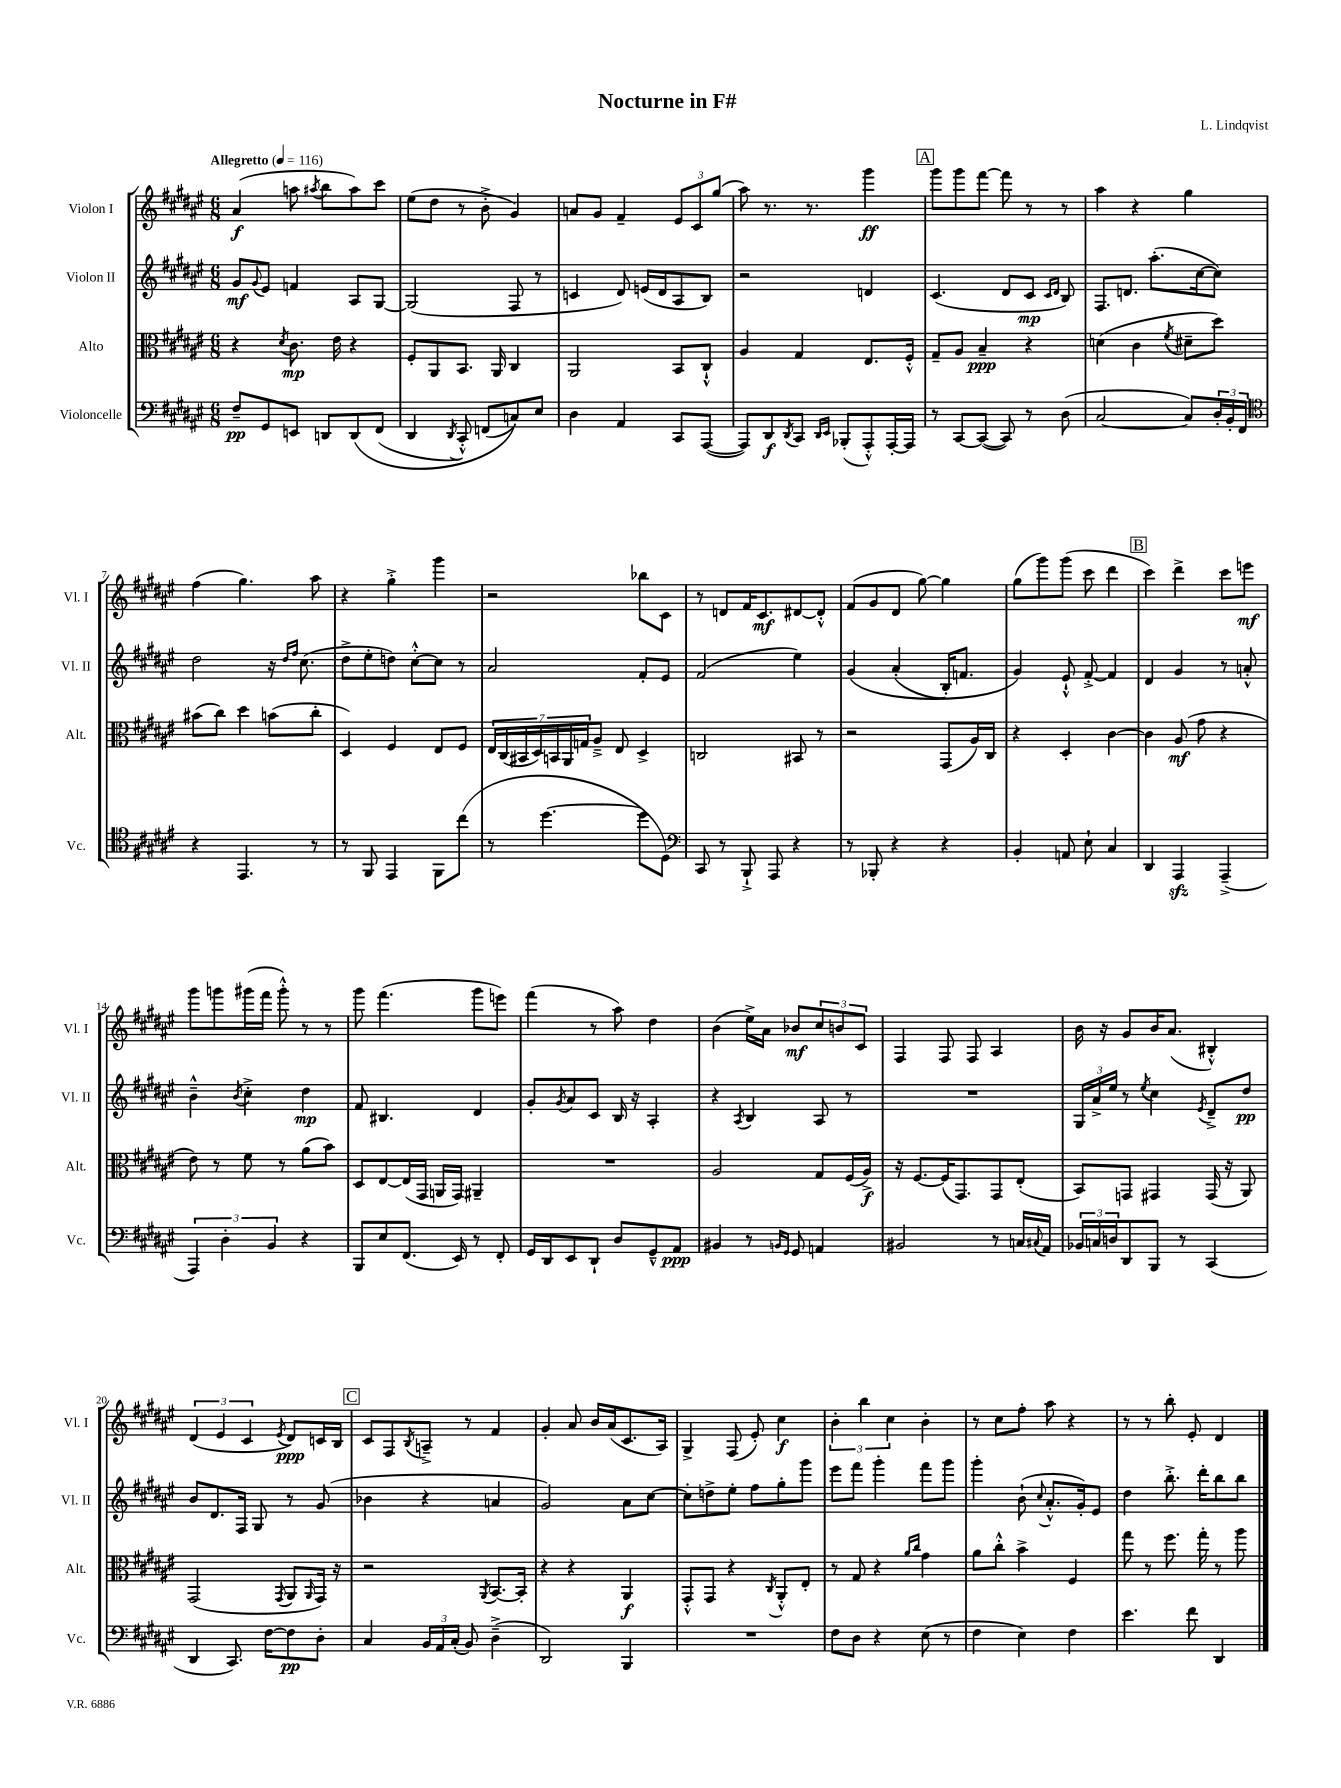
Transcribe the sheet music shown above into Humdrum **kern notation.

**kern	**dynam	**kern	**dynam	**kern	**dynam	**kern	**dynam
*part4	*part4	*part3	*part3	*part2	*part2	*part1	*part1
*staff4	*staff4	*staff3	*staff3	*staff2	*staff2	*staff1	*staff1
*I"Violoncelle	*	*I"Alto	*	*I"Violon II	*	*I"Violon I	*
*I'Vc.	*	*I'Alt.	*	*I'Vl. II	*	*I'Vl. I	*
*clefF4	*	*clefC3	*	*clefG2	*	*clefG2	*
*k[f#c#g#d#a#e#]	*	*k[f#c#g#d#a#e#]	*	*k[f#c#g#d#a#e#]	*	*k[f#c#g#d#a#e#]	*
*M6/8	*	*M6/8	*	*M6/8	*	*M6/8	*
*MM116	*	*MM116	*	*MM116	*	*MM116	*
=1	=1	=1	=1	=1	=1	=1	=1
!	!	!	!	!	!	!LO:TX:a:B:t=Allegretto	!
8F#~/L	pp	4r	.	8g#/L	mf	(4a#/	f
.	.	.	.	8qqg#/	.	.	.
8GG#/	.	.	.	8e#/J	.	.	.
.	.	8qd#/	.	.	.	.	.
8EEn/J	.	8.c#\	mp	4fn/	.	8aan\	.
.	.	.	.	.	.	8qaa#X/	.
8DDn/L	.	.	.	.	.	8bb\L	.
.	.	16e#\	.	.	.	.	.
(8DD/	.	4r	.	8A#/L	.	8aa#\)	.
(8FF#/J	.	.	.	[8G#/J	.	8ccc#\J	.
=2	=2	=2	=2	=2	=2	=2	=2
4DD#/	.	8F#'/L	.	(2G#/]	.	(8ee#\L	.
.	.	8AA#/	.	.	.	8dd#\J	.
8qDD#/	.	.	.	.	.	.	.
8CC#'^^/)	.	8.BB/J	.	.	.	8r	.
(8FFn/L	.	.	.	.	.	8b'^\	.
.	.	16AA#/	.	.	.	.	.
8Cn/))	.	4C#/	.	8F#/	.	4g#/)	.
8E#/J	.	.	.	8r	.	.	.
=3	=3	=3	=3	=3	=3	=3	=3
4D#\	.	2AA#/	.	4cn/	.	8an/L	.
.	.	.	.	.	.	8g#/J	.
4AA#/	.	.	.	8d#/)	.	4f#~/	.
.	.	.	.	(16en/LL	.	.	.
.	.	.	.	16d#/J	.	.	.
8CC#/L	.	8BB/L	.	8A#/	.	12e#/L	.
.	.	.	.	.	.	12c#/	.
([8AAA#/J	.	8C#`^^/J	.	8B/J)	.	.	.
.	.	.	.	.	.	(12gg#/J	.
=4	=4	=4	=4	=4	=4	=4	=4
8AAA#/L])	.	4A#/	.	2r	.	8aa#\)	.
8DD#/	f	.	.	.	.	8.r	.
8qDD#/	.	.	.	.	.	.	.
8CC#/J	.	4G#/	.	.	.	.	.
.	.	.	.	.	.	8.r	.
16qqDD#/LL	.	.	.	.	.	.	.
16qqEE#/JJ	.	.	.	.	.	.	.
(8BBB-X'/L	.	.	.	.	.	.	.
8AAA#'^^/)	.	8.E#/L	.	4dn/	.	4ggg#\	ff
[16AAA#'/L	.	.	.	.	.	.	.
16AAA#/JJ]	.	16F#'^^/Jk	.	.	.	.	.
!!LO:REH:place=s1:t=A
=5	=5	=5	=5	=5	=5	=5	=5
8r	.	8G#~/L	.	(4.c#/	.	8ggg#\L	.
[8CC#/L	.	8A#/J	.	.	.	8ggg#\	.
(8CC#/J_	.	4B~/	ppp	.	.	[8fff#\J	.
8CC#/])	.	.	.	8d#/L	.	8fff#\]	.
8r	.	4r	.	8c#/J	mp	8r	.
.	.	.	.	16qqc#/LL	.	.	.
.	.	.	.	16qqd#/JJ	.	.	.
(8D#\	.	.	.	8B/)	.	8r	.
=6	=6	=6	=6	=6	=6	=6	=6
[2C#/	.	(4dn\	.	8.F#/L	.	4aa#\	.
.	.	.	.	8.dn/J	.	.	.
.	.	4c#\	.	.	.	4r	.
.	.	.	.	(8.aa#'\L	.	.	.
.	.	8qf#/	.	.	.	.	.
8C#/L])	.	8d#X~\L	.	.	.	4gg#\	.
.	.	.	.	[16cc#\k	.	.	.
24D#'/L	.	8dd#\J)	.	8cc#\J])	.	.	.
24BB'/	.	.	.	.	.	.	.
24FF#/JJ	.	.	.	.	.	.	.
!!LO:LB:g=z
=7	=7	=7	=7	=7	=7	=7	=7
*clefC4	*	*	*	*	*	*	*
4r	.	(8b#X\L	.	2dd#\	.	(4ff#\	.
.	.	8cc#\J)	.	.	.	.	.
4.EE#/	.	4dd#\	.	.	.	4.gg#\)	.
.	.	(8bn\L	.	16r	.	.	.
.	.	.	.	16qqdd#/LL	.	.	.
.	.	.	.	16qqff#/JJ	.	.	.
.	.	.	.	(8.cc#\	.	.	.
8r	.	8cc#'\J	.	.	.	8aa#\	.
=8	=8	=8	=8	=8	=8	=8	=8
8r	.	4D#/)	.	8dd#^\L	.	4r	.
8FF#/	.	.	.	8ee#'\	.	.	.
4EE#/	.	4F#/	.	8ddn\J)	.	4gg#'^\	.
.	.	.	.	[8cc#'^^\L	.	.	.
8FF#\L	.	8E#/L	.	8cc#\J]	.	4ggg#\	.
(8cc#\J	.	8F#/J	.	8r	.	.	.
=9	=9	=9	=9	=9	=9	=9	=9
8r	.	28E#/LL	.	2a#/	.	2r	.
.	.	(28C#/	.	.	.	.	.
.	.	28BB#X/	.	.	.	.	.
.	.	28D#/)	.	.	.	.	.
[4.dd#\	.	.	.	.	.	.	.
.	.	28BBn/	.	.	.	.	.
.	.	28AA#/	.	.	.	.	.
.	.	28Gn/J	.	.	.	.	.
.	.	8A#~^/J	.	.	.	.	.
.	.	8E#/	.	.	.	.	.
8dd#\L]	.	4D#^/	.	8f#'/L	.	8bb-X\L	.
8D#\J)	.	.	.	8e#/J	.	8c#\J	.
=10	=10	=10	=10	=10	=10	=10	=10
*clefF4	*	*	*	*	*	*	*
8CC#/	.	2Cn/	.	(2f#/	.	8r	.
8r	.	.	.	.	.	8dn/L	.
8BBB`^/	.	.	.	.	.	16f#/K	.
.	.	.	.	.	.	8.c#/	mf
8AAA#/	.	.	.	.	.	.	.
4r	.	8BB#X/	.	4ee#\)	.	[8d#X/	.
.	.	8r	.	.	.	8d#'^^/J]	.
=11	=11	=11	=11	=11	=11	=11	=11
8r	.	2r	.	(4g#/	.	(8f#/L	.
8BBB-X'/	.	.	.	.	.	8g#/	.
4r	.	.	.	(4a#'/	.	8d#/J	.
.	.	.	.	.	.	[8gg#\)	.
4r	.	(8GG#/L	.	16B'/KL)	.	4gg#\]	.
.	.	.	.	8.fn/J	.	.	.
.	.	16A#/L)	.	.	.	.	.
.	.	16C#/JJ	.	.	.	.	.
=12	=12	=12	=12	=12	=12	=12	=12
4BB'/	.	4r	.	4g#/)	.	(8gg#\L	.
.	.	.	.	.	.	8ggg#\)	.
8AAn/	.	4D#'/	.	8e#`^^/	.	(8ggg#\J	.
8E#`\	.	.	.	[8f#'^/	.	8ccc#\	.
4C#/	.	[4c#\	.	4f#/]	.	4ddd#\	.
!!LO:REH:place=s1:t=B
=13	=13	=13	=13	=13	=13	=13	=13
4DD#/	.	4c#\]	.	4d#/	.	4ccc#\)	.
4AAA#zz/	.	(8A#/	mf	4g#/	.	4ddd#^\	.
.	.	8g#\	.	.	.	.	.
(4AAA#~^/	.	4r	.	8r	.	8ccc#\L	.
.	.	.	.	8an'^^/	.	8eeen\J	mf
!!LO:LB:g=z
=14	=14	=14	=14	=14	=14	=14	=14
6AAA#/)	.	8e#\)	.	4b~^^\	.	8ggg#\L	.
.	.	8r	.	.	.	8gggn\	.
6D#'\	.	.	.	.	.	.	.
.	.	.	.	8qb/	.	.	.
.	.	8f#\	.	4cc#'^\	.	(16ggg#X\L	.
.	.	.	.	.	.	16fff#\JJ	.
6BB/	.	.	.	.	.	.	.
.	.	8r	.	.	.	8ggg#'^^\)	.
4r	.	(8a#\L	.	4dd#\	mp	8r	.
.	.	8b\J)	.	.	.	8r	.
=15	=15	=15	=15	=15	=15	=15	=15
8BBB/L	.	8D#/L	.	8f#/	.	8ggg#\	.
8E#/	.	[8E#/	.	4.B#X/	.	(4.fff#\	.
(8.FF#/J	.	(16E#/L]	.	.	.	.	.
.	.	16GG#/JJ	.	.	.	.	.
.	.	16AAn/LL	.	.	.	.	.
16EE#/)	.	16GG#/JJ)	.	.	.	.	.
8r	.	4AA#X~/	.	4d#/	.	8ggg#\L	.
8FF#'/	.	.	.	.	.	8eeen\J)	.
=16	=16	=16	=16	=16	=16	=16	=16
16GG#/LL	.	2.r	.	8g#'/L	.	(4fff#\	.
16DD#/J	.	.	.	.	.	.	.
.	.	.	.	8qg#/	.	.	.
8EE#/	.	.	.	8a#/	.	.	.
8DD#`/J	.	.	.	8c#/J	.	8r	.
8D#/L	.	.	.	16B/	.	8aa#\)	.
.	.	.	.	16r	.	.	.
8GG#~^^/	.	.	.	4A#'/	.	4dd#\	.
8AA#/J	ppp	.	.	.	.	.	.
=17	=17	=17	=17	=17	=17	=17	=17
4BB#X/	.	2A#/	.	4r	.	(4b\	.
.	.	.	.	8qA#/	.	.	.
8r	.	.	.	4B/	.	16ee#^\LL)	.
.	.	.	.	.	.	16a#\JJ	.
16qqBBn/LL	.	.	.	.	.	.	.
16qqGG#/JJ	.	.	.	.	.	.	.
8GG#/	.	.	.	.	.	8b-X/L	mf
4AAn/	.	8G#/L	.	8A#/	.	12cc#/	.
.	.	.	.	.	.	12bn/	.
.	.	(16F#/L	.	8r	.	.	.
.	.	.	.	.	.	12c#/J	.
.	.	16A#^/JJ)	f	.	.	.	.
=18	=18	=18	=18	=18	=18	=18	=18
2BB#X/	.	16r	.	2.r	.	4F#/	.
.	.	[8.F#/L	.	.	.	.	.
.	.	(16F#/K]	.	.	.	8F#/	.
.	.	8.GG#/)	.	.	.	.	.
.	.	.	.	.	.	8F#/	.
8r	.	8GG#/	.	.	.	4A#/	.
16Cn/LL	.	(8E#'/J	.	.	.	.	.
8qqC#X/	.	.	.	.	.	.	.
16AA#/JJ	.	.	.	.	.	.	.
=19	=19	=19	=19	=19	=19	=19	=19
24BB-X/LL	.	8BB/L)	.	24G#/LL	.	16b\	.
24Cn/	.	.	.	24a#^/	.	.	.
.	.	.	.	.	.	16r	.
24Dn/J	.	.	.	24ee#/JJ	.	.	.
8DD#/	.	8GGn/J	.	8r	.	8g#/L	.
.	.	.	.	8qee#/	.	.	.
8BBB/J	.	4GG#X/	.	4cc#\	.	16b/K	.
.	.	.	.	.	.	(8.a#/J	.
8r	.	.	.	.	.	.	.
.	.	.	.	8qe#/	.	.	.
(4CC#/	.	(16GG#/	.	8d#~^/L	.	4B#X'^^/)	.
.	.	16r	.	.	.	.	.
.	.	8AA#/)	.	8dd#/J	pp	.	.
!!LO:LB:g=z
=20	=20	=20	=20	=20	=20	=20	=20
4DD#/	.	(2GG#/	.	8b/L	.	(6d#/	.
.	.	.	.	8.d#/	.	.	.
.	.	.	.	.	.	6e#/	.
8.CC#/)	.	.	.	.	.	.	.
.	.	.	.	16F#/Jk	.	.	.
.	.	.	.	.	.	6c#/	.
.	.	.	.	8G#/	.	.	.
[16F#\KL	.	.	.	.	.	.	.
.	.	8qGG#/	.	.	.	8qe#/	.
8F#\]	pp	8AA#/L	.	8r	.	8d#/L)	ppp
.	.	16qqAA#/	.	.	.	.	.
8D#'\J	.	16GG#/Jk)	.	(8g#/	.	16cn/L	.
.	.	16r	.	.	.	16B/JJ	.
!!LO:REH:place=s1:t=C
=21	=21	=21	=21	=21	=21	=21	=21
4C#/	.	2r	.	4b-X\	.	8c#/L	.
.	.	.	.	.	.	8F#/	.
.	.	.	.	.	.	8qB/	.
24BB/LL	.	.	.	4r	.	8An~^/J	.
24AA#/	.	.	.	.	.	.	.
(24C#'/JJ	.	.	.	.	.	.	.
8BB/)	.	.	.	.	.	8r	.
.	.	8qAA#/	.	.	.	.	.
(4D#~^\	.	[8.BB/L	.	4an/	.	4f#/	.
.	.	16BB'/Jk]	.	.	.	.	.
=22	=22	=22	=22	=22	=22	=22	=22
2DD#/)	.	4r	.	2g#/)	.	4g#'/	.
.	.	4r	.	.	.	8a#/	.
.	.	.	.	.	.	16b/LL	.
.	.	.	.	.	.	(16a#/J	.
4BBB/	.	4AA#/	f	8a#\L	.	8.c#/	.
.	.	.	.	[8cc#\J	.	.	.
.	.	.	.	.	.	16A#/Jk)	.
=23	=23	=23	=23	=23	=23	=23	=23
2.r	.	8GG#'^^/L	.	8cc#'\L]	.	4G#^/	.
.	.	8GG#/J	.	8ddn^\	.	.	.
.	.	4r	.	8ee#'\J	.	(8F#/	.
.	.	.	.	8ff#\L	.	8e#'/)	.
.	.	8qC#/	.	.	.	.	.
.	.	8AA#'^^/L	.	8gg#'\	.	4cc#\	f
.	.	8E#'/J	.	8ggg#\J	.	.	.
=24	=24	=24	=24	=24	=24	=24	=24
8F#\L	.	8r	.	8eee#\L	.	6b'\	.
8D#\J	.	8G#/	.	8fff#\J	.	.	.
.	.	.	.	.	.	6bb\	.
4r	.	4r	.	4ggg#'\	.	.	.
.	.	.	.	.	.	6cc#\	.
.	.	16qqa#/LL	.	.	.	.	.
.	.	16qqcc#/JJ	.	.	.	.	.
(8E#\	.	4g#\	.	8fff#\L	.	4b'\	.
8r	.	.	.	8ggg#\J	.	.	.
=25	=25	=25	=25	=25	=25	=25	=25
4F#\	.	8a#\L	.	4ggg#'\	.	8r	.
.	.	8cc#'^^\J	.	.	.	8cc#\L	.
4E#\)	.	4b^\	.	(8b`\	.	8ff#'\J	.
.	.	.	.	8qqcc#/	.	.	.
.	.	.	.	8.a#'^^/L	.	8aa#\	.
4F#\	.	4F#/	.	.	.	4r	.
.	.	.	.	16g#'/k)	.	.	.
.	.	.	.	8e#/J	.	.	.
=26	=26	=26	=26	=26	=26	=26	=26
4.e#\	.	8gg#\	.	4dd#\	.	8r	.
.	.	8r	.	.	.	8r	.
.	.	8.ff#\	.	8.bb'^\	.	8bb'\	.
8f#\	.	.	.	.	.	8e#'/	.
.	.	16gg#'\	.	16ddd#'\KL	.	.	.
4DD#/	.	8r	.	8bb\	.	4d#/	.
.	.	8aa#\	.	8bb\J	.	.	.
==	==	==	==	==	==	==	==
*-	*-	*-	*-	*-	*-	*-	*-
